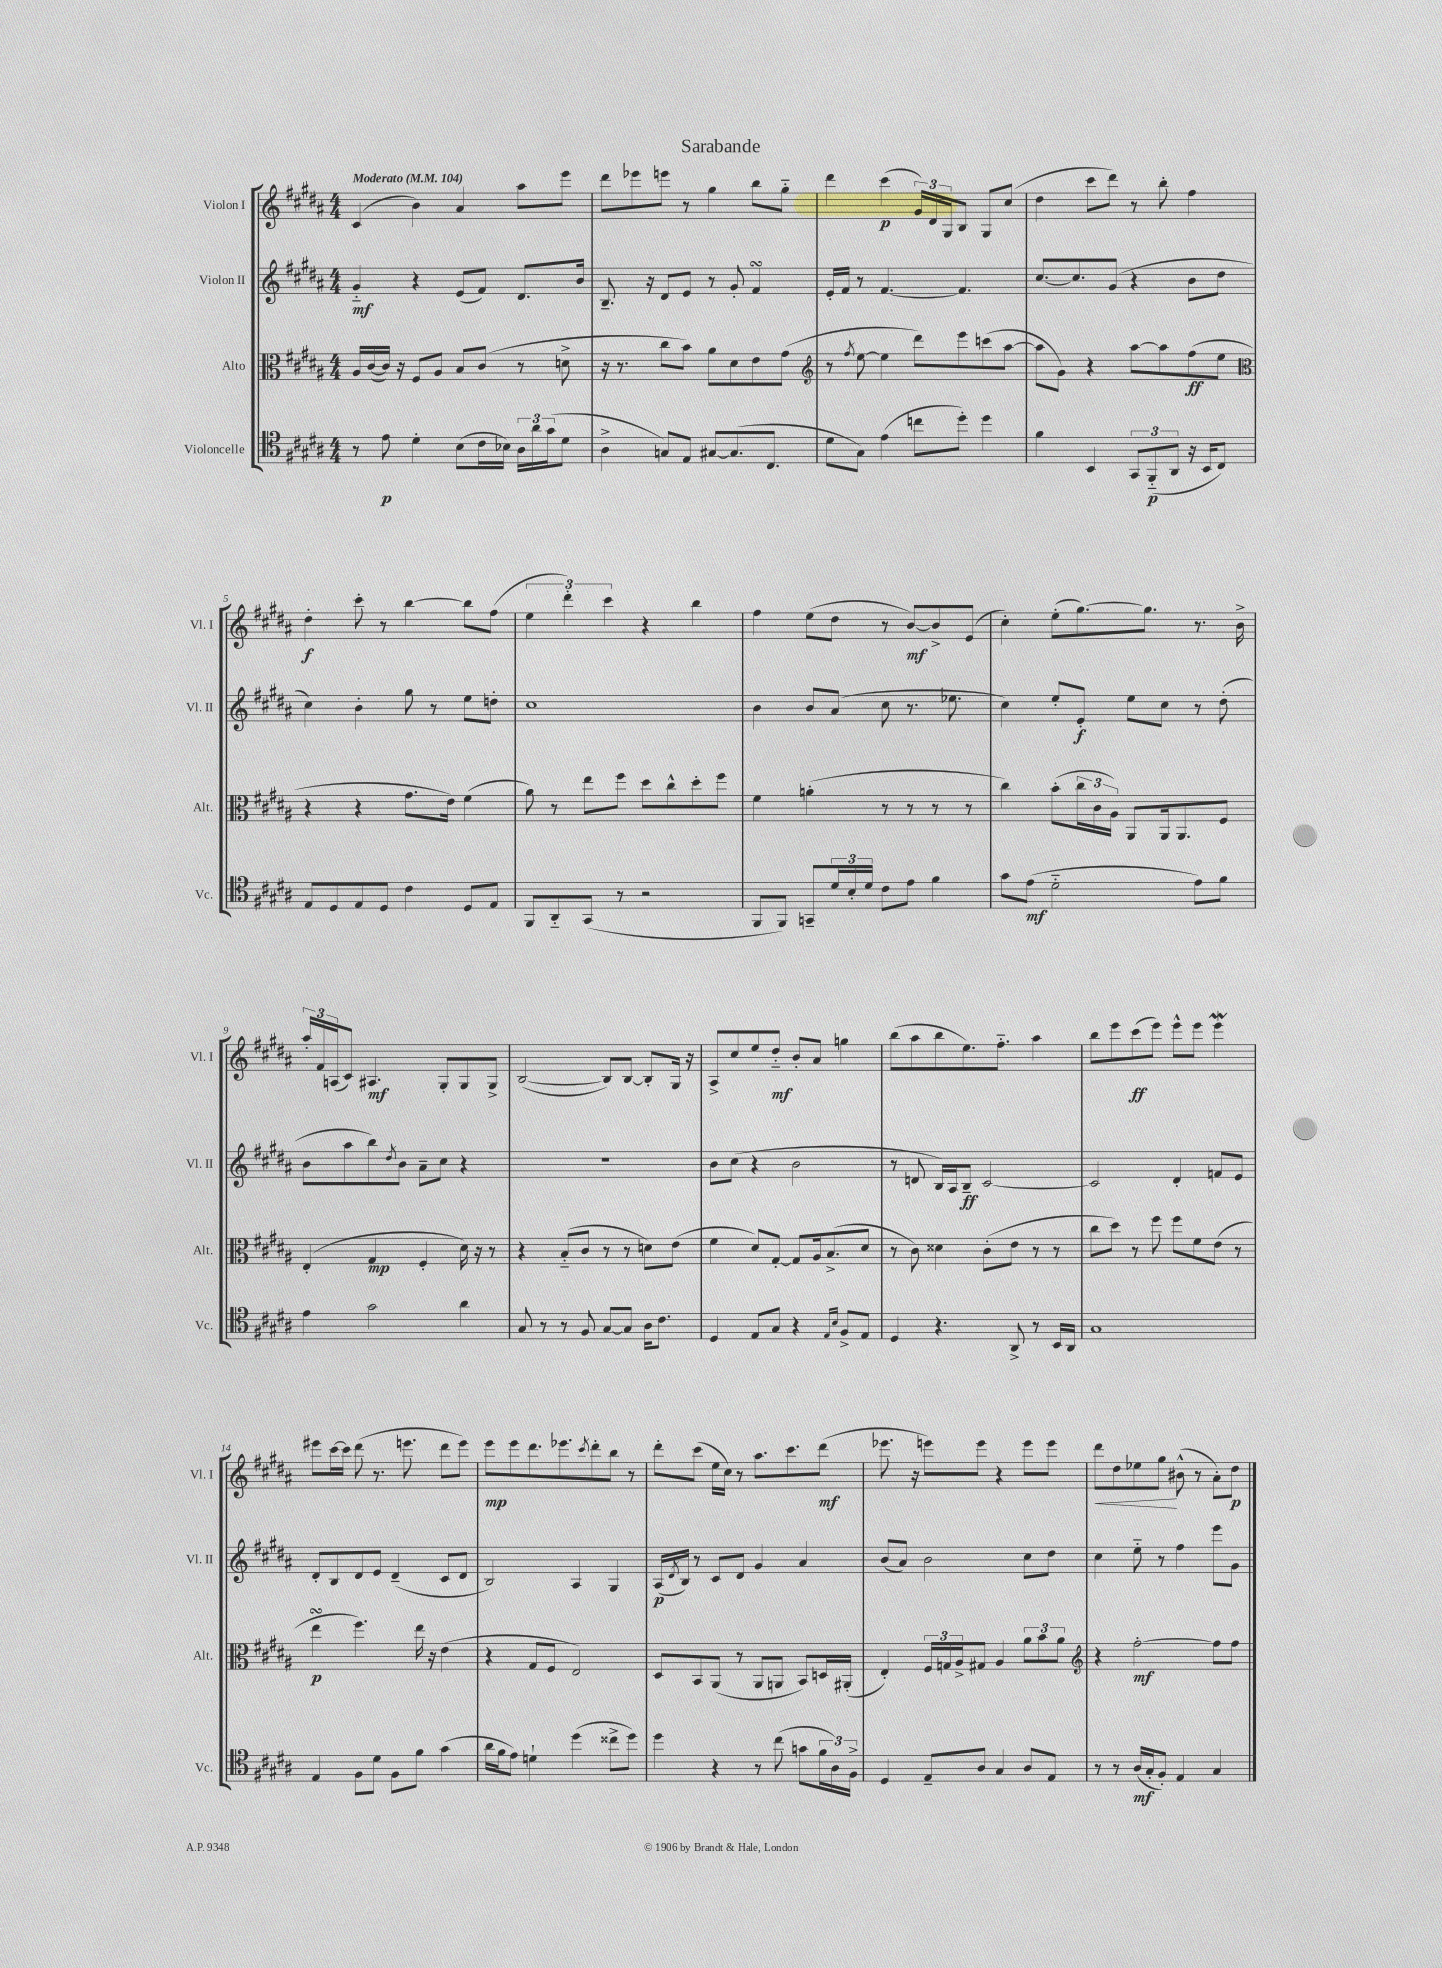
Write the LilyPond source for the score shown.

\header { title = "Sarabande" }
<<
\new StaffGroup <<
\new Staff = "s0" \with { instrumentName = "Violon I" shortInstrumentName = "Vl. I" } {
    \clef treble \key b \major \numericTimeSignature \time 4/4 \tempo "Moderato" 4 = 104
    cis'4( b'4) ais'4 ais''8 e'''8 |
    dis'''8 ees'''8 e'''8 r8 gis''4 b''8 gis''8-_ |
    dis'''4 cis'''4\p( \tuplet 3/2 { gis'16) dis'16 gis16 } b8 gis8 cis''8( |
    dis''4 cis'''8 dis'''8) r8 b''8-. fis''4 |
    dis''4-.\f cis'''8-. r8 b''4~ b''8 fis''8( |
    \tuplet 3/2 { e''4 dis'''4-.) cis'''4 } r4 b''4 |
    fis''4 e''8( dis''8 r8 b'8~\mf) b'8-> e'8( |
    cis''4-.) e''8-.( gis''8.~) gis''8. r8. b'16-> |
    \tuplet 3/2 { ais''16-. fis'16 a16( } cis'8) ais4.\mf gis8-. gis8 gis8-> |
    b2~( b8) b8~ b8-. gis16 r16 |
    ais8-> cis''8 e''8 dis''8-_\mf b'8-. ais'8 g''4 |
    b''8( ais''8 b''8 e''8.) fis''8.-_ ais''4 |
    b''8 e'''8 cis'''8\ff( e'''8) e'''8-^ e'''8 e'''4\mordent |
    eis'''8 cis'''16~ cis'''16 dis'''8( r8. e'''8. dis'''8 e'''8) |
    e'''8\mp e'''8 dis'''8. ees'''8. \acciaccatura { cis'''8 } dis'''8-. b''8 r8 |
    dis'''8-. cis'''8( e''16 cis''16) r8 ais''8. cis'''8. dis'''8\mf( |
    ees'''8. r16 e'''8) e'''8 r4 e'''8 e'''8 |
    dis'''8\< dis''8 ees''8 gis''8\! bis'8-^( r8 ais'8-.) dis''8\p \bar "|." |
}
\new Staff = "s1" \with { instrumentName = "Violon II" shortInstrumentName = "Vl. II" } {
    \clef treble \key b \major \numericTimeSignature \time 4/4
    gis'4-_\mf r4 e'8( fis'8) dis'8. b'16 |
    b8.-- r16 dis'8 e'8 r8 gis'8-. fis'4\turn |
    e'16-. fis'16 r8 fis'4.~ fis'4. |
    cis''8.~ cis''8. gis'8( r4 b'8 dis''8 |
    cis''4) b'4-. gis''8 r8 e''8 d''8-. |
    cis''1 |
    b'4 b'8 ais'8( cis''8 r8. ees''8. |
    cis''4) e''8-. e'8-.\f e''8 cis''8 r8 dis''8-.( |
    b'8 ais''8 b''8) \acciaccatura { dis''8 } b'8 ais'8-- cis''8 r4 |
    R1 |
    b'8 cis''8( r4 b'2 |
    r8 d'8 b16) ais16 b8--\ff cis'2~ |
    cis'2 dis'4-. f'8 e'8 |
    dis'8-. b8 dis'8 e'8 dis'4--( cis'8 dis'8 |
    b2) ais4 gis4 |
    ais16\p( \acciaccatura { dis'8 } b16) r8 cis'8 dis'8 gis'4 ais'4 |
    b'8( ais'8) b'2 cis''8 dis''8 |
    cis''4 e''8-_ r8 fis''4 e'''8 gis'8 \bar "|." |
}
\new Staff = "s2" \with { instrumentName = "Alto" shortInstrumentName = "Alt." } {
    \clef alto \key b \major \numericTimeSignature \time 4/4
    ais16 cis'16~( cis'16) r16 fis8 ais8 b8 cis'8( r8 d'8-> |
    r16 r8. cis''8 b'8) ais'8 dis'8 e'8 gis'8( |
    \clef treble r8 \acciaccatura { fis''8 } e''8~ e''4 dis'''8) e'''8 c'''8( ais''8~ |
    ais''8 gis'8) r4 ais''8~ ais''8 fis''8\ff( e''8 |
    \clef alto r4 r4 gis'8. e'16) fis'4( |
    ais'8) r8 e''8 fis''8 dis''8 cis''8-^ dis''8-. fis''8 |
    fis'4 a'4-.( r8 r8 r8 r8 |
    cis''4) b'8-.( \tuplet 3/2 { cis''16 cis'16 ais16) } ais,8 ais,16 ais,8. fis8 |
    e4-.( gis4\mp fis4-. dis'16) r16 r8 |
    r4 b8-_( cis'8 r8 r8 d'8) e'8( |
    fis'4 dis'8) gis8~-. gis8 ais16 b8.->( dis'8 |
    r8 cis'8) disis'4 cis'8-.( e'8 r8 r8 |
    cis''8 dis''8) r8 fis''8 fis''8 fis'8 e'8( r8 |
    e''4\turn\p fis''4.) e''16 r16 e'4( |
    r4 gis8 fis8 e2) |
    dis8 b,8 ais,8( r8 ais,8 a,8 b,8) d16 ais,16-.( |
    e4-.) \tuplet 3/2 { fis16 g16 ais16-> } gis8 ais4 \tuplet 3/2 { ais'8 b'8 ais'8 } |
    \clef treble r4 fis''2~-.\mf fis''8 fis''8 \bar "|." |
}
\new Staff = "s3" \with { instrumentName = "Violoncelle" shortInstrumentName = "Vc." } {
    \clef tenor \key b \major \numericTimeSignature \time 4/4
    r8 e'8\p dis'4-. b8( cis'16 bes16) \tuplet 3/2 { ais16 ais'16 gis'16( } dis'8 |
    ais4-> g8) e8 gis8~ gis8.( cis8. |
    dis'8 gis8) e'4( c''8 dis''8-.) dis''4 |
    fis'4 b,4 \tuplet 3/2 { gis,8 fis,8-_\p( ais,8 } r16 b,16 cis8) |
    e8 dis8 e8 dis8 cis'4 dis8 e8 |
    fis,8 ais,8-_ gis,8( r8 r2 |
    fis,8 fis,8) g,8-- \tuplet 3/2 { dis'16 b16-. dis'16 } cis'8 e'8 fis'4 |
    gis'8 e'8\mf( dis'2-_ e'8) fis'8 |
    e'4 gis'2 ais'4 |
    gis8 r8 r8 fis8 gis8~ gis8 ais16 cis'8. |
    dis4 e8 gis8 r4 \grace { e16 b16 } fis8-> e8 |
    dis4 r4. ais,8-> r8 b,16 ais,16 |
    gis1 |
    e4 fis8 dis'8 fis8 fis'8 gis'4( |
    ais'16 fis'16 e'8) d'4-! dis''4( cisis''8-> dis''8) |
    dis''4 r4 r8 cis''8( g'8 \tuplet 3/2 { fis'16 ais16) fis16-> } |
    dis4 e8-- ais8 gis4 ais8 e8 |
    r8 r8 ais16\mf( gis16-. fis8-.) e4 gis4 \bar "|." |
}
>>
>>
